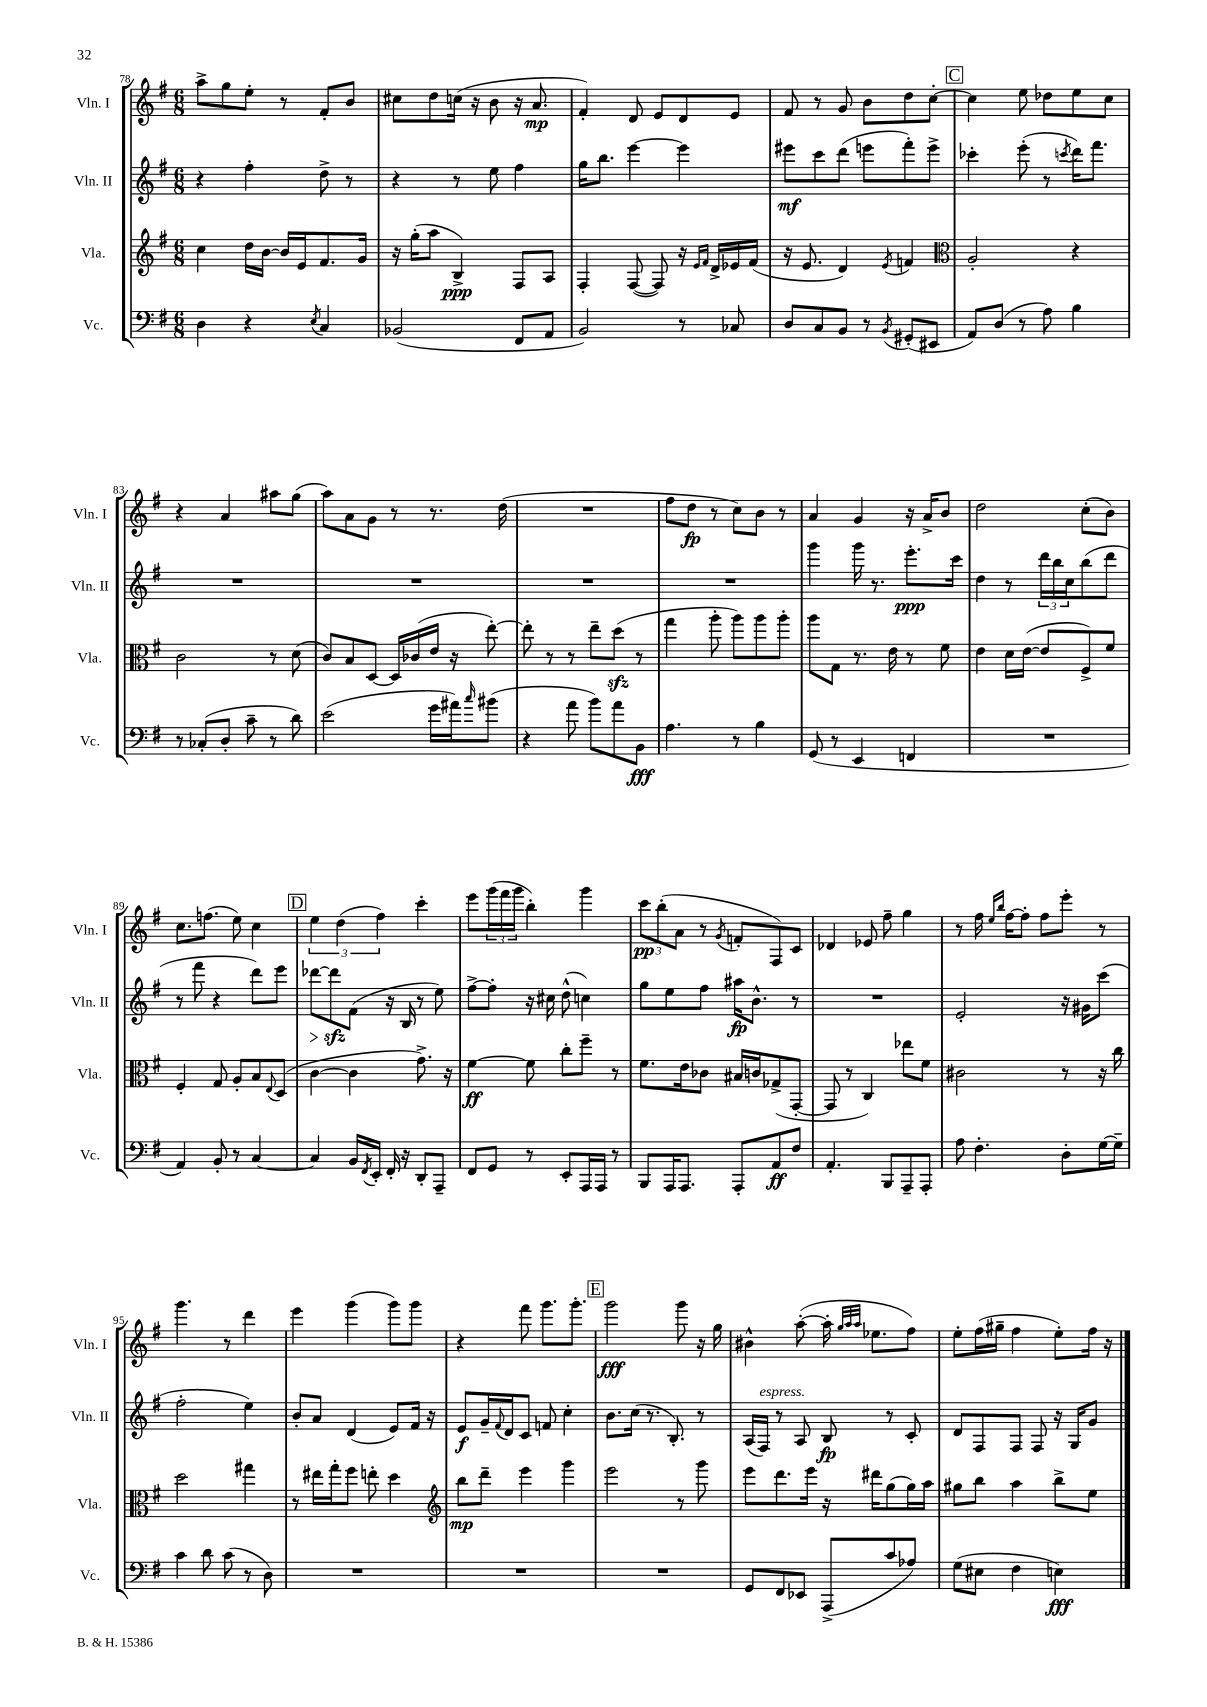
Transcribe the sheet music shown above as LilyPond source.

<<
\new StaffGroup <<
\new Staff = "s0" \with { instrumentName = "Vln. I" shortInstrumentName = "Vln. I" } {
    \clef treble \key g \major \numericTimeSignature \time 6/8
    a''8-> g''8 e''8-. r8 fis'8-. b'8 |
    cis''8 d''8 c''16( r16 b'8 r16 a'8.\mp |
    fis'4-.) d'8 e'8 d'8 e'8 |
    fis'8 r8 g'8 b'8 d''8 c''8~-. |
    \mark \markup { \box "C" } c''4 e''8 des''8 e''8 c''8 |
    r4 a'4 ais''8 g''8( |
    a''8) a'8 g'8 r8 r8. d''16( |
    R2. |
    fis''8 d''8\fp r8 c''8) b'8 r8 |
    a'4 g'4 r16 a'16-> b'8 |
    d''2 c''8-.( b'8) |
    c''8. f''8.( e''8) c''4 |
    \mark \markup { \box "D" } \tuplet 3/2 { e''4 d''4( fis''4) } c'''4-. |
    e'''8 \tuplet 3/2 { g'''16( fis'''16 g'''16 } b''4-.) g'''4 |
    \tuplet 3/2 { c'''8\pp b''8-.( a'8 } r8 \acciaccatura { g'8 } f'8-. fis8) c'8 |
    des'4 ees'8 fis''8-- g''4 |
    r8 fis''16 \grace { e''16 b''16 } fis''16~ fis''8-. fis''8 e'''8-. r8 |
    g'''4. r8 d'''4 |
    e'''4 g'''4( g'''8) g'''8 |
    r4 fis'''8 g'''8. g'''8.-. |
    \mark \markup { \box "E" } g'''2\fff g'''8 r16 g''16 |
    bis'4-^ a''8~-.( a''16-. \grace { g''32 a''32 a''32 } ees''8. fis''8) |
    e''8-. fis''16( gis''16-- fis''4 e''8-.) fis''16 r16 \bar "|." |
}
\new Staff = "s1" \with { instrumentName = "Vln. II" shortInstrumentName = "Vln. II" } {
    \clef treble \key g \major \numericTimeSignature \time 6/8
    r4 fis''4-. d''8-> r8 |
    r4 r8 e''8 fis''4 |
    g''16 b''8. e'''4~ e'''4 |
    eis'''8\mf c'''8 d'''8( e'''8 fis'''8-.) e'''8-> |
    \mark \markup { \box "C" } ces'''4-. e'''8-.( r8 \acciaccatura { c'''8 } d'''16) fis'''8. |
    R2. |
    R2. |
    R2. |
    R2. |
    g'''4 g'''16 r8. e'''8.-.\ppp c'''16 |
    d''4 r8 \tuplet 3/2 { d'''16 b''16 c''16 } b''8( d'''8 |
    r8 fis'''8 r4 d'''8) e'''8 |
    \mark \markup { \box "D" } des'''8~\> des'''8\sfz\! fis'8( r16 b16 r8 e''8) |
    fis''8~-> fis''8-. r16 cis''16 d''8-^( c''4) |
    g''8 e''8 fis''8 ais''16\fp b'8.-^ r8 |
    R2. |
    e'2-. r16 gis'16 c'''8( |
    fis''2-. e''4) |
    b'8-. a'8 d'4( e'8) fis'16 r16 |
    e'8\f g'16-- \appoggiatura { fis'8 } d'16 c'8 f'8 c''4-. |
    \mark \markup { \box "E" } b'8. c''16( r8. b8.-.) r8 |
    a16( fis16^\markup { \italic "espress." }) r8 a8 b8\fp r8 c'8-. |
    d'8 fis8 fis8 fis8 r16 g16 g'8 \bar "|." |
}
\new Staff = "s2" \with { instrumentName = "Vla." shortInstrumentName = "Vla." } {
    \clef treble \key g \major \numericTimeSignature \time 6/8
    c''4 d''16 b'16~ b'16 e'16 fis'8. g'16 |
    r16 g''16-.( a''8 b4->\ppp) fis8 a8 |
    fis4-. fis8~( fis8) r16 \grace { e'16 fis'16 } d'16-> ees'16 fis'16( |
    r16 e'8. d'4) \acciaccatura { e'8 } f'4 |
    \mark \markup { \box "C" } \clef alto a2-. r4 |
    c'2 r8 d'8( |
    c'8) b8 d8~ d16 ces'16( e'16 r16 e''8~-.) |
    e''8-. r8 r8 e''8-- d''8\sfz( r8 |
    g''4 a''8-. a''8) a''8 a''8-. |
    a''8 g8 r8. e'16 r8 fis'8 |
    e'4 d'16 e'16~( e'8 fis8->) fis'8 |
    fis4-. g8 a8-. b8 \appoggiatura { e8 } d8( |
    \mark \markup { \box "D" } c'4~ c'4 g'8.->) r16 |
    fis'4~\ff fis'8 c''8-. fis''8-- r8 |
    fis'8. e'16 ces'8 bis16 c'16 ges8->( g,8~-. |
    g,8 r8 c4) ees''8 fis'8 |
    cis'2 r8 r16 c''16 |
    d''2 gis''4 |
    r8 eis''16 g''16-. fis''8 e''8-. d''4 |
    \clef treble b''8\mp d'''8-- e'''4 g'''4 |
    \mark \markup { \box "E" } e'''2 r8 g'''8 |
    e'''8 d'''8. e'''16 r16 dis'''16 g''8( g''16) a''16 |
    gis''8 b''8 a''4 b''8-> e''8 \bar "|." |
}
\new Staff = "s3" \with { instrumentName = "Vc." shortInstrumentName = "Vc." } {
    \clef bass \key g \major \numericTimeSignature \time 6/8
    d4 r4 \acciaccatura { e8 } c4 |
    bes,2( fis,8 a,8 |
    b,2) r8 ces8 |
    d8 c8 b,8 r8 \acciaccatura { b,8 } gis,8-.( eis,8 |
    \mark \markup { \box "C" } a,8) d8( r8 a8) b4 |
    r8 ces8-.( d8-. c'8-- r8 d'8) |
    e'2( g'16 ais'16) \grace { c''16 } bis'8( |
    r4 a'8 b'8) a'8 b,8\fff |
    a4. r8 b4 |
    g,8( r8 e,4 f,4 |
    R2. |
    a,4) b,8-. r8 c4~ |
    \mark \markup { \box "D" } c4 b,16 \acciaccatura { fis,8 } e,16-. fis,16-. r16 d,8-. a,,8-- |
    fis,8 g,8 r8 e,8-. a,,16 a,,16 r8 |
    b,,8 a,,16 a,,8. a,,8-. a,8\ff fis8 |
    a,4.-. b,,8 a,,8-- a,,8-. |
    a8 fis4.-. d8-. g16~ g16-- |
    c'4 d'8 c'8( r8 d8) |
    R2. |
    R2. |
    \mark \markup { \box "E" } R2. |
    g,8 fis,8 ees,8 a,,8->( c'8 aes8) |
    g8( eis8 fis4 e4\fff) \bar "|." |
}
>>
>>
\layout { \context { \Score currentBarNumber = #78 } }
